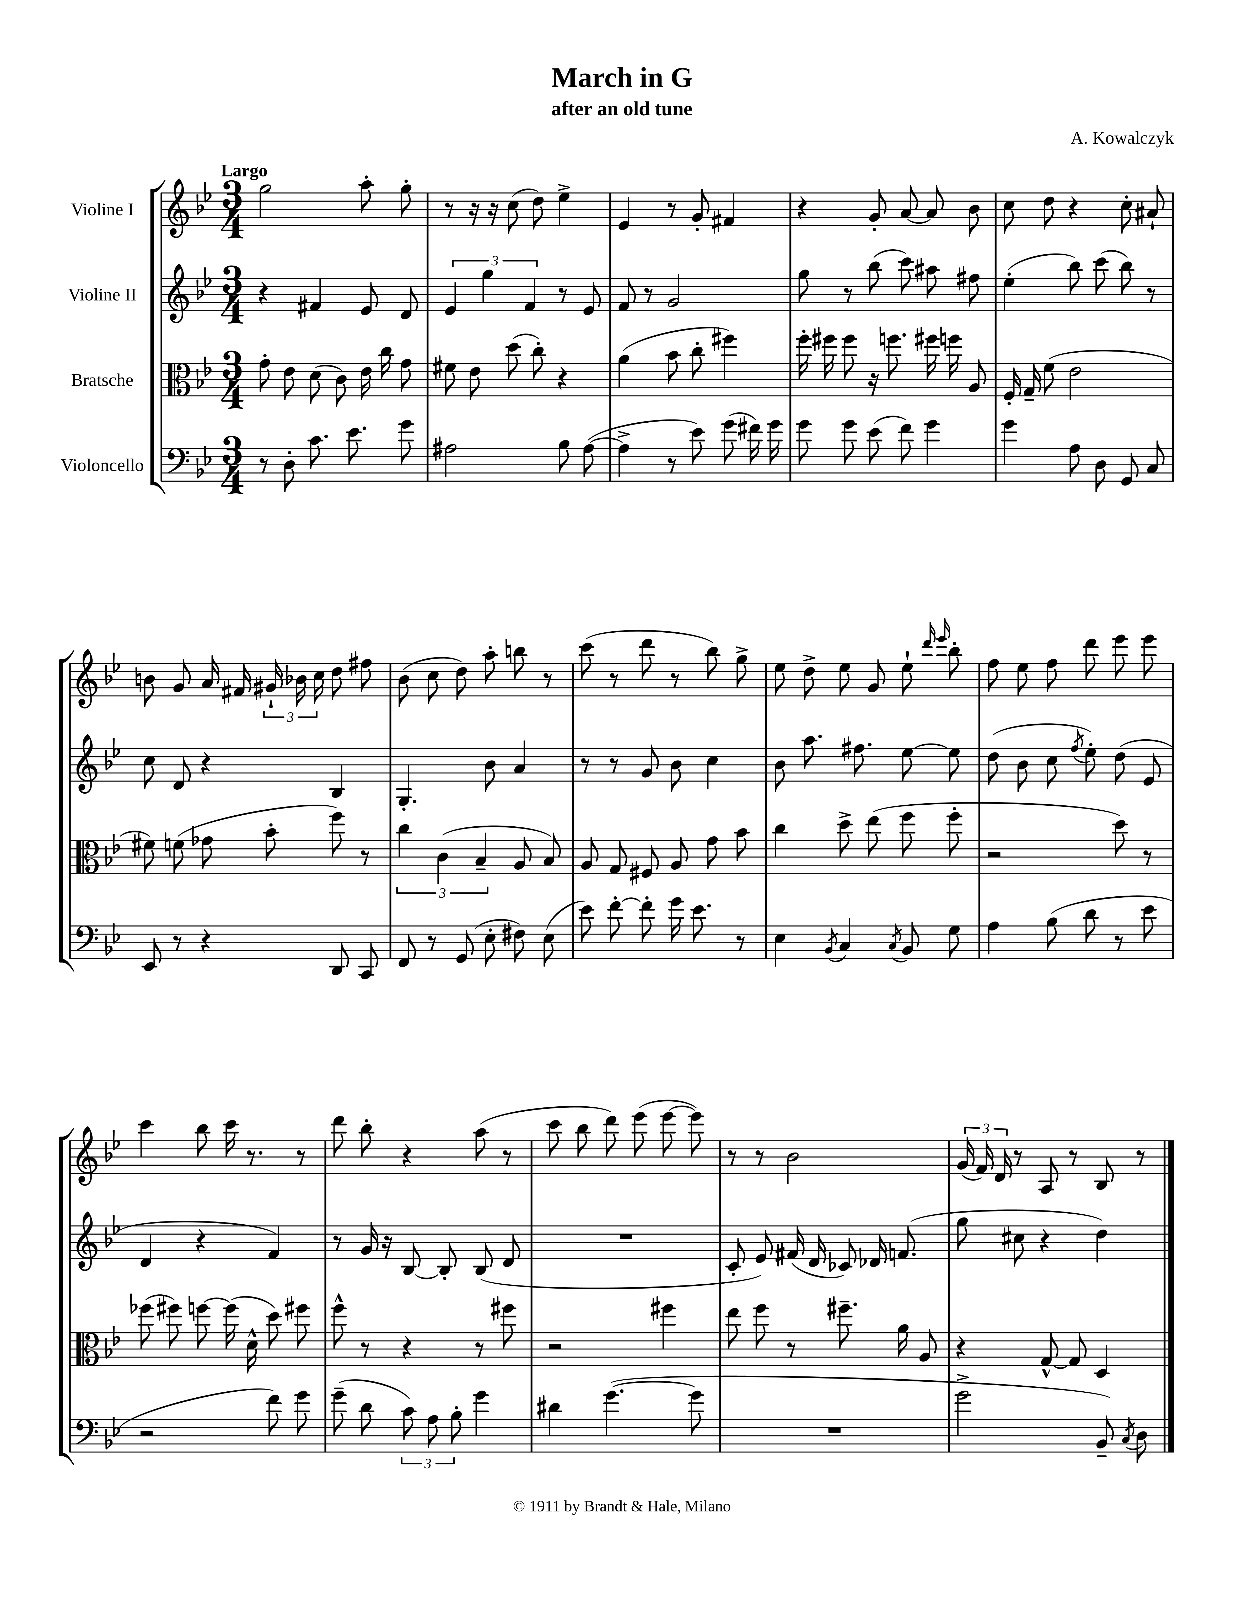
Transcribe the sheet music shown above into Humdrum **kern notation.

**kern	**kern	**kern	**kern
*staff4	*staff3	*staff2	*staff1
*clefF4	*clefC3	*clefG2	*clefG2
*k[b-e-]	*k[b-e-]	*k[b-e-]	*k[b-e-]
*M3/4	*M3/4	*M3/4	*M3/4
8r	8g'\	4r	2gg\
8D'\	8e-\	.	.
8.c\	(8d\	4f#/	.
.	8c\)	.	.
8.e-\	.	.	.
.	16e-\	8e-/	8aa'\
.	16cc\	.	.
8g\	8g\	8d/	8gg'\
=	=	=	=
2A#\	8f#\	6e-/	8r
.	8e-\	.	16r
.	.	6gg\	.
.	.	.	16r
.	(8dd\	.	(8cc\
.	.	6f/	.
.	8cc'\)	.	8dd\)
8B-\	4r	8r	4ee-^\
([8A#\	.	8e-/	.
=	=	=	=
4A#^\]	(4a\	8f/	4e-/
.	.	8r	.
8r	8b-\	2g/	8r
8e-\)	8cc'\	.	8g'/
(8g\	4ff#\)	.	4f#/
16f#\)	.	.	.
16g\	.	.	.
=	=	=	=
8g\	16ff'\	8gg\	4r
.	16ff#\	.	.
8g\	8ff#\	8r	.
(8e-\	16r	(8bb-\	8g'/
.	8.ff\	.	.
8f\)	.	8ccc\)	[8a/
4g\	16ff#\	8aa#\	8a/]
.	16ff\	.	.
.	8A/	8ff#\	8b-\
=	=	=	=
4g\	16F'/	(4ee-'\	8cc\
.	16G~/	.	.
.	(8f\	.	8dd\
8A\	2e-\	8bb-\)	4r
8D\	.	(8ccc\	.
8GG/	.	8bb-\)	8cc'\
8C/	.	8r	8a#`/
=	=	=	=
8EE-/	8f#\)	8cc\	8b\
8r	(8f\	8d/	8g/
4r	8g-\	4r	16a/
.	.	.	16f#/
.	8b-'\	.	24g#`/
.	.	.	24b-\
.	.	.	24cc\
8DD/	8ff\)	4B-/	8dd\
8CC/	8r	.	8ff#\
=	=	=	=
8FF/	6cc\	4.G'/	(8b-\
8r	.	.	8cc\
.	(6c\	.	.
(8GG/	.	.	8dd\)
.	6B-~/	.	.
8E-'\	.	8b-\	8aa'\
8F#\)	8A/	4a/	8bb\
(8E-\	8B-/)	.	8r
=	=	=	=
8e-\)	8A/	8r	(8ccc\
[8f'\	8G/	8r	8r
8f'\]	8F#/	8g/	8ddd\
16g\	8A/	8b-\	8r
8.e-\	.	.	.
.	8g\	4cc\	8bb-\)
8r	8b-\	.	8gg^\
=	=	=	=
4E-\	4cc\	8b-\	8ee-\
.	.	8.aa\	8dd^\
8qBB-/	.	.	.
4C/	8dd^\	.	8ee-\
.	.	8.ff#\	.
.	(8ee-\	.	8g/
8qC/	.	.	.
8BB-/	8ff\	[8ee-\	8ee-`\
.	.	.	16qqddd/
.	.	.	16qqeee-/
8G\	8ff'\	8ee-\]	8bb-'\
=	=	=	=
4A\	2r	(8dd\	8ff\
.	.	8b-\	8ee-\
(8B-\	.	8cc\	8ff\
.	.	8qff/	.
8d\	.	8ee-'\)	8ddd\
8r	8dd\)	(8dd\	8eee-\
8e-\	8r	8e-/	8eee-\
=	=	=	=
2r	(8ff-\	4d/	4ccc\
.	8ff#\)	.	.
.	[8ff\	4r	8bb-\
.	(16ff\]	.	16ccc\
.	16d^^\	.	8.r
8f\)	8dd\)	4f/)	.
8g\	8ff#\	.	8r
=	=	=	=
(8g~\	8ff^^\	8r	8ddd\
8d\	8r	16g/	8bb-'\
.	.	16r	.
12c\)	4r	[8B-/	4r
12A\	.	.	.
.	.	8B-'/]	.
12B-'\	.	.	.
4g\	8r	(8B-/	(8aa\
.	8ff#\	8d/	8r
=	=	=	=
4d#\	2r	2.r	8ccc\
.	.	.	8bb-\
([4.g\	.	.	8ddd\)
.	.	.	(8eee-\
.	4ff#\	.	[8eee-\
8g\]	.	.	8eee-\])
=	=	=	=
2.r	8ee-\	8c'/	8r
.	8ff\	8e-/)	8r
.	8r	(16f#/	2b-\
.	.	16d/	.
.	8.ff#~\	8c-/)	.
.	.	16d-/	.
.	16a\	(8.f/	.
.	8A/	.	.
=	=	=	=
2g^\	4r	8gg\	(24g/
.	.	.	24f/)
.	.	.	24d/
.	.	8cc#\	8r
.	[8G^^/	4r	8A/
.	8G/]	.	8r
8BB-~/)	4D/	4dd\)	8B-/
8qC/	.	.	.
8D\	.	.	8r
==	==	==	==
*-	*-	*-	*-
